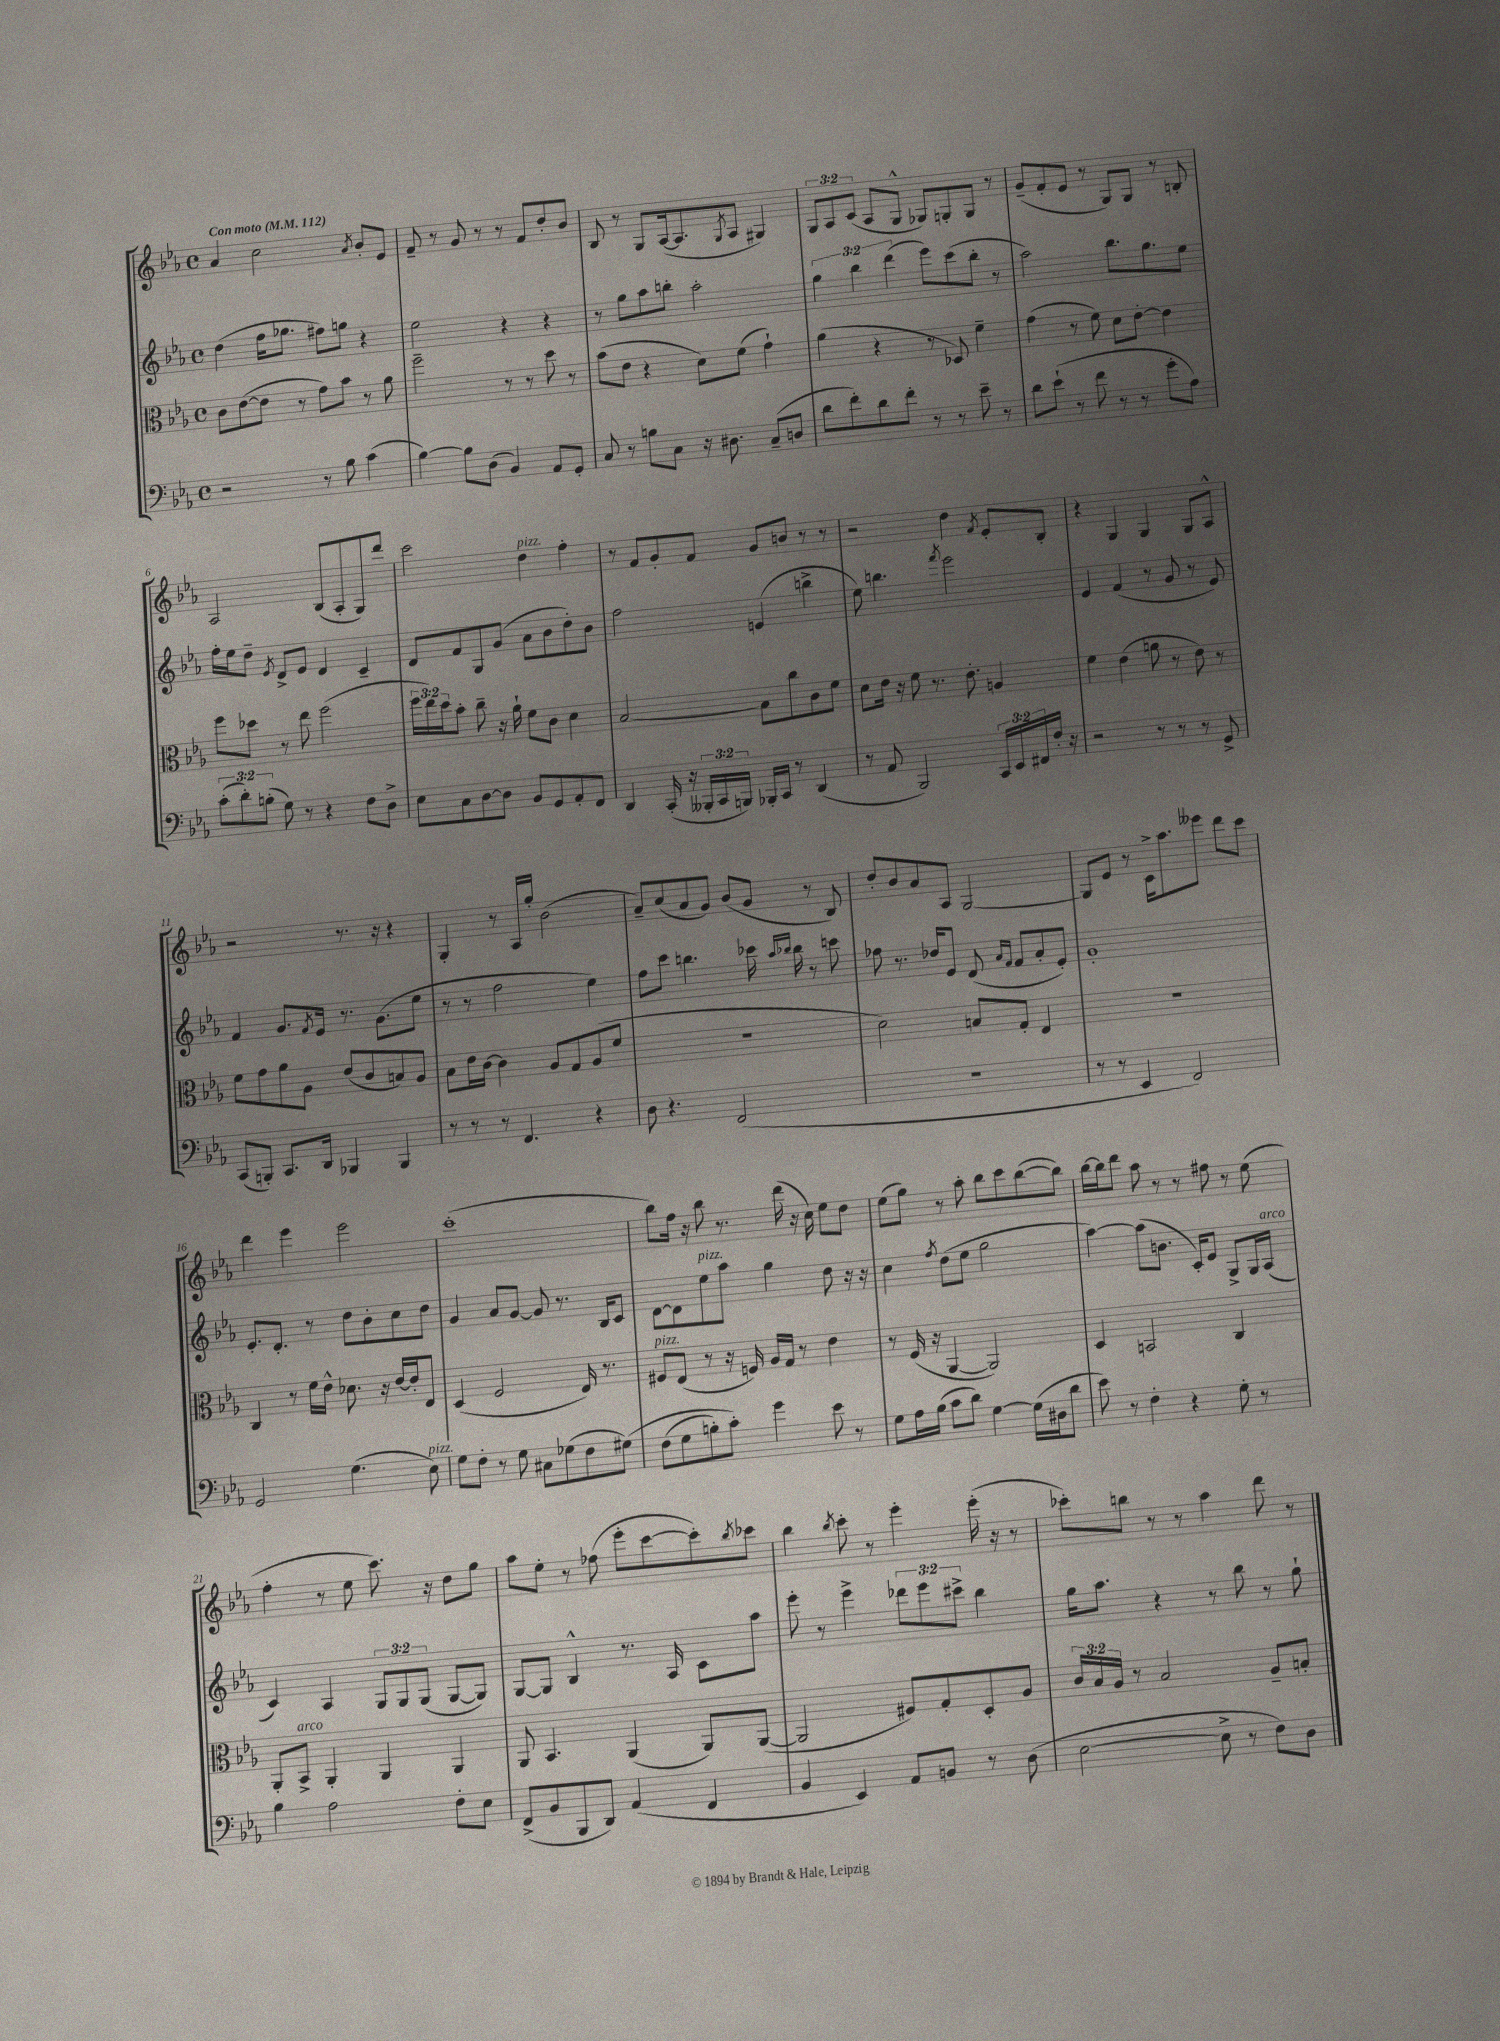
<<
\new StaffGroup <<
\new Staff = "s0" {
    \clef treble \key ees \major \defaultTimeSignature \time 4/4 \override Staff.TupletNumber.text = #tuplet-number::calc-fraction-text \tempo "Con moto" 4 = 112
    aes'4 c''2 \acciaccatura { aes'8 } bes'8-. ees'8 |
    f'8-- r8 g'8 r8 r8 f'8 d''8-. bes'8 |
    bes8 r8 g8 aes16~( aes8. \acciaccatura { g8 } aes8 gis4) |
    \tuplet 3/2 { g8 aes8 c'8( } aes8 g8-^ ges8) g8-. g8 r8 |
    g'8--( f'8-. ees'8 r8 g8) g8 r8 b8-. |
    aes2 bes8( aes8-. g8) d'''8 |
    c'''2 d''4^\markup { \italic "pizz." } f''4-. |
    r8 f'8 g'8-. f'8 g'8 b'8 r8 r8 |
    r2 d''4 \acciaccatura { f'8 } ees'8-. bes8-. |
    r4 g4 g4 g8 aes8-^ |
    r2 r8. r16 r4 |
    g4-. r8 aes16 g''16-. bes'2( |
    aes'8--) c''8( aes'8 g'8) bes'8( g'8 r8 bes8) |
    d''8-. bes'8 aes'8 aes8 g2~ |
    g8 ees'8 r8 c'16-> aes''8. eeses'''8 d'''8 c'''8 |
    d'''4 ees'''4 ees'''2 |
    c'''1-.( |
    bes''8) f''16 r16 bes''8 r8. d'''16( r16 c''16) ees''8 d''8 |
    ees''8( g''8) r8 aes''8-. bes''8 c'''8 bes''8~( bes''8) |
    bes''16~ bes''16 d'''8 aes''8 r8 r8 fis''8 r8 ees''8( |
    f''4-. r8 ees''8 c'''8.) r16 d''8 g''8 |
    aes''8 ees''8-. r8 fes''8( ees'''8-. c'''8~ c'''8-.) \acciaccatura { bes''8 } ces'''8 |
    bes''4 \acciaccatura { bes''8 } c'''8-. r8 ees'''4-. ees'''16-.( r16 r8 |
    ces'''8-.) b''8 r8 r8 aes''4 d'''8 r8 \bar "|." |
}
\new Staff = "s1" {
    \clef treble \key ees \major \defaultTimeSignature \time 4/4 \override Staff.TupletNumber.text = #tuplet-number::calc-fraction-text
    d''4( f''16 ges''8. fis''8) g''8 r4 |
    ees''2 r4 r4 |
    r8 g''8 aes''8 b''8-. aes''2-. |
    \tuplet 3/2 { g''4 bes''4 d'''4( } ees'''8) c'''8( bes''8-. r8 |
    aes''2) bes''8. g''8. ees''8 |
    f''16-. ees''16 d''8-- \acciaccatura { ees'8 } d'8-> ees'8 d'4 c'4-- |
    d'8 f'8 g8 g'8( aes'8 bes'8 d''8-.) bes'8 |
    f''2 e'4( b''4-> |
    ees''8) b''4. \acciaccatura { f'''8 } ees'''2 |
    ees'4 f'4( r8 g'8 r8 ees'8) |
    f'4 g'8. \acciaccatura { f'8 } ees'16 r8. g'8.( ees''8 |
    r8 r8 f''2 ees''4) |
    f''8 c'''8 b''4. ces'''16 \grace { aes''16 bes''16 } bes''16 r8 c'''8 |
    fes''8 r8. des''16 ees'8 d'8( \grace { aes'16 f'16 } f'8 aes'8-. ees'8-.) |
    g'1-. |
    ees'8.-. d'8.-. r8 d''8 bes'8-. c''8 d''8 |
    g'4 aes'8 g'8~ g'8 r8. bes16 c'8 |
    d'8~ d'8 ees''8^\markup { \italic "pizz." } aes''8 g''4 d''8 r16 r16 |
    c''4 \acciaccatura { f''8 } d''8( ees''8 g''2 |
    aes''4~) aes''8( b'8. c'16-.) ees'8 g8-> g16 aes16^\markup { \italic "arco" }( |
    c'4) aes4 \tuplet 3/2 { g8 g8 g8( } g8~ g8) |
    g8~ g8 bes4-^ r8. aes16 c'8 aes''8 |
    ees'''8-. r8 ees'''4-> \tuplet 3/2 { des'''8 ees'''8 cis'''8-> } bes''4 |
    g''16 aes''8. r4 r8 bes''8 r8 g''8-! \bar "|." |
}
\new Staff = "s2" {
    \clef alto \key ees \major \defaultTimeSignature \time 4/4 \override Staff.TupletNumber.text = #tuplet-number::calc-fraction-text
    c'8 ees'8~( ees'8 r8 g'8) bes'8 r8 aes'8 |
    f''2-- r8 r8 d''8 r8 |
    bes'8( ees'8 r4 d'8) f'8( g'4-!) |
    aes'4( r4 r8 des8) f'4-- |
    g'4( r8 f'8) d'8 ees'8~-. ees'4 |
    f''8 des''8 r8 ees''8 f''2( |
    \tuplet 3/2 { f''16 ees''16) d''16 } bes'8-. c''8-- r16 aes'16-! f'8 c'8 d'4 |
    bes2~ bes8 c''8 c'8 f'8 |
    d'8 ees'16 r16 f'8 r8. ees'8.-. a4 |
    f'4 ees'4( a'8 r8 ees'8) r8 |
    f'8 g'8 aes'8 aes8 ees'8( c'8 b8) aes8 |
    bes8 ees'16 c'16~ c'4 aes8 g8 aes8( f'8 |
    R1 |
    d'2) b8 g8-. ees4 |
    R1 |
    c4 r8 f'16 ees'16-^ des'8. r16 ees'16~ ees'16-. ees8 |
    d4( f2 ees16) r8. |
    fis8^\markup { \italic "pizz." } ees8( r8 r16 f16) aes16 g16 r8 ees'4 |
    r8 f16( r16 aes,4~ aes,2) |
    d4 b,2 c4 |
    aes,8-. bes,8->^\markup { \italic "arco" } aes,4-. aes,4 aes,4 |
    aes,8 bes,4. aes,4( aes,8) aes,8~( |
    aes,2 fis8) g8-. d8-. aes8 |
    \tuplet 3/2 { c'16 bes16 aes16 } r8 bes2 aes8-- b8-. \bar "|." |
}
\new Staff = "s3" {
    \clef bass \key ees \major \defaultTimeSignature \time 4/4 \override Staff.TupletNumber.text = #tuplet-number::calc-fraction-text
    r2 r8 bes8 c'4( |
    bes4~) bes8 d8( bes,4) aes,8 g,8-. |
    c8 r8 b8 c8 r16 dis8. c8--( d8 |
    d'8 f'8-.) d'8 f'8-. r8 r8 ees'8-- r8 |
    d'8 ees'8-!( r8 f'8 r8 r8 g'8-. aes8) |
    \tuplet 3/2 { c'8-.( d'8-.) b8-.( } g8) r8 r4 f8 d8-> |
    ees8 c8 d8~ d8 bes,8 g,8 aes,8-. f,8 |
    d,4 c,16-.( r16 \tuplet 3/2 { beses,,16-. c,16 b,,16) } bes,,16-. c,16 r8 d,4( |
    r8 aes,8 bes,,2) \tuplet 3/2 { c,16 ees,16 fis,16 } f16-. r16 |
    r2 r8 r8 r8 g,8-> |
    c,8( b,,8-.) c,8. d,16 bes,,4 bes,,4 |
    r8 r8 r8 f,4. r4 |
    d8 r4. f,2( |
    r1 |
    r8 r8 ees,4 f,2) |
    g,2 g4.( ees8^\markup { \italic "pizz." }) |
    g8 f8-. r8 g8 cis8 ges8( f8 gis8)\( |
    f8( g8 b8-.) c'8-.\) g'4 ees'8 r8 |
    g8 aes16 bes16( c'8 d'8) g4~ g16( dis16 d'8 |
    ees'8) r8 f4-. r4 g8-. r8 |
    bes4 aes2 f8-. ees8 |
    f,8->( bes,8 bes,,8 d,8) aes,4( f,4 |
    bes,4 ees,4) aes,8 b,8 r8 d8( |
    ees2~ ees8-> r8 f8) d8 \bar "|." |
}
>>
>>
